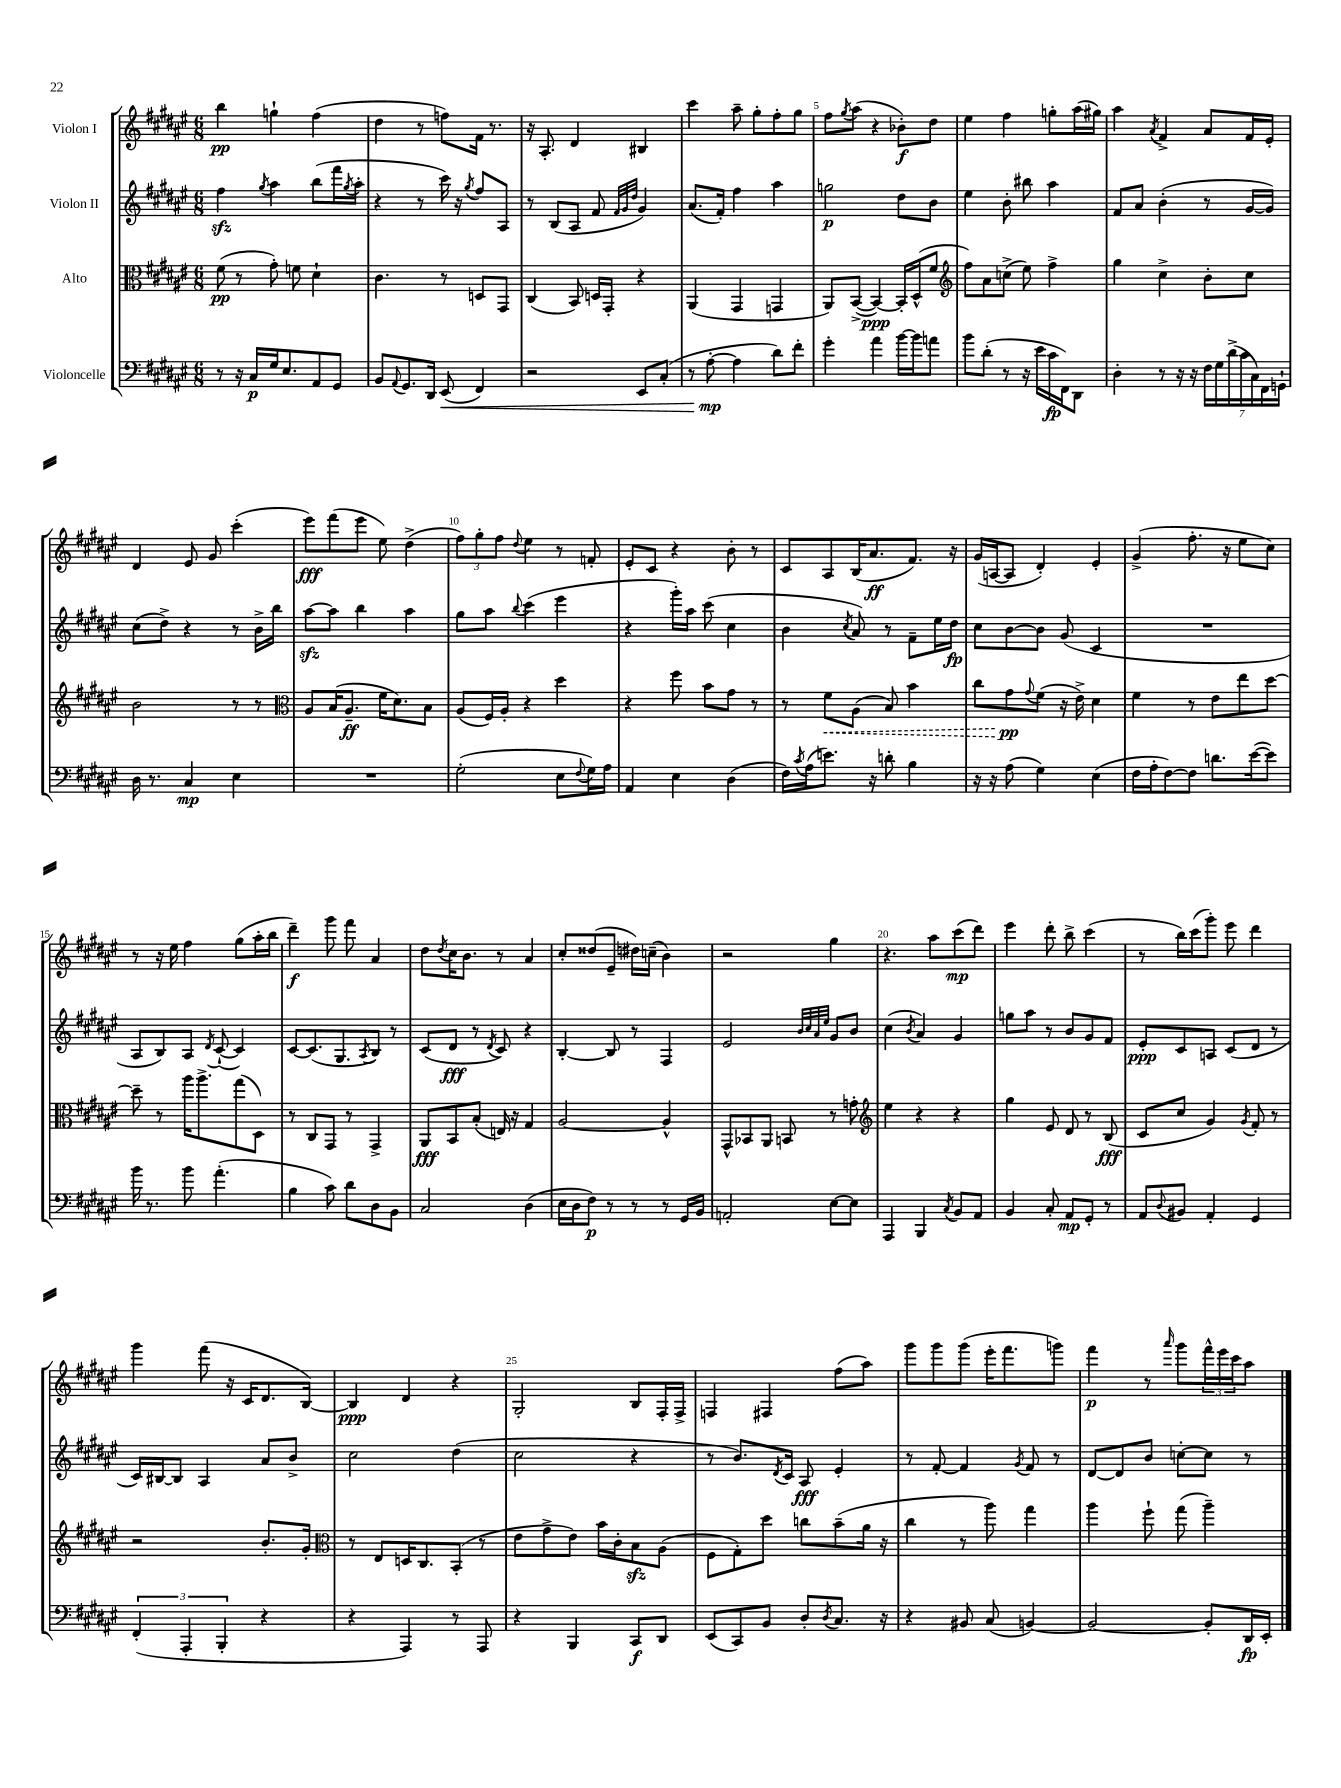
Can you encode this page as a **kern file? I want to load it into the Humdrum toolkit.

**kern	**kern	**kern	**kern
*staff4	*staff3	*staff2	*staff1
*clefF4	*clefC3	*clefG2	*clefG2
*k[f#c#g#d#a#e#]	*k[f#c#g#d#a#e#]	*k[f#c#g#d#a#e#]	*k[f#c#g#d#a#e#]
*M6/8	*M6/8	*M6/8	*M6/8
8r	(8f#	4ff#	4bb
16r	8r	.	.
16C#	.	.	.
.	.	8qgg#	.
16G#	8g#')	4aa#	4gg`
8.E#	.	.	.
.	8f	.	.
8AA#	4d#`	(8bb	(4ff#
8GG#	.	16fff#	.
.	.	8qgg#	.
.	.	16aa#'	.
=	=	=	=
8BB	4.c#	4r	4dd#
8qqAA#	.	.	.
8.GG#	.	.	.
.	.	8r	8r
16DD#	.	.	.
(8EE#	8r	16ccc#)	8ff)
.	.	16r	.
.	.	8qgg#	.
4FF#)	8D	8ff#	16f#
.	.	.	8.r
.	8GG#	8A#	.
=	=	=	=
2r	(4C#	8r	16r
.	.	.	8.A#'
.	.	(8B	.
.	8BB)	8A#	4d#
.	16D	8f#	.
.	16GG#'	.	.
.	.	32qqf#	.
.	.	32qqg#	.
.	.	32qqdd#	.
8EE#	4r	4g#)	4B#
(8C#'	.	.	.
=	=	=	=
8r	(4AA#	(8.a#	4ccc#
[8A#'	.	.	.
.	.	16f#')	.
4A#]	4GG#	4ff#	8aa#~
.	.	.	8gg#'
8d#)	4GG	4aa#	8ff#'
8f#'	.	.	8gg#
=	=	=	=
4g#'	8AA#)	2gg	8ff#
.	.	.	8qgg#
.	([8BB^	.	(8aa#
4a#	4BB_)	.	4r
[16b	16BB']	8dd#	8b-')
16b]	(16D#^^	.	.
8a	8f#	8b	8dd#
=	=	=	=
*	*clefG2	*	*
8b	8ff#)	4ee#	4ee#
(8d#'	8a#	.	.
8r	(8cc^	8b'	4ff#
16r	8ee#)	8bb#	.
16e#	.	.	.
16c#	4ff#^	4aa#	8gg'
16FF#)	.	.	.
8DD#	.	.	(16aa#
.	.	.	16gg#)
=	=	=	=
4D#'	4gg#	8f#	4aa#
.	.	8a#	.
.	.	.	8qa#
8r	4cc#^	(4b'	4f#^
16r	.	.	.
16r	.	.	.
28F#	8b'	8r	8a#
28G#	.	.	.
(28d#^	.	.	.
28c#	.	.	.
.	8cc#	[16g#	16f#
28C#)	.	.	.
28FF#	.	.	.
.	.	16g#])	16e#'
28GG`	.	.	.
=	=	=	=
16D#	2b	(8cc#	4d#
8.r	.	.	.
.	.	8dd#^)	.
4C#	.	4r	8e#
.	.	.	8g#
4E#	8r	8r	(4ccc#'
.	8r	16b^	.
.	.	16bb	.
=	=	=	=
*	*clefC3	*	*
2.r	8A#	[8aa#	8eee#)
.	(16B	8aa#]	(8fff#
.	8.A#~	.	.
.	.	4bb	8eee#
.	16f#	.	8ee#)
.	8.d#)	.	.
.	.	4aa#	(4dd#^
.	8B	.	.
=	=	=	=
(2G#'	(8A#	8gg#	12ff#)
.	.	.	12gg#'
.	16F#)	8aa#	.
.	.	.	12ff#
.	16A#'	.	.
.	.	8qqbb	8qqdd#
.	4r	(4ccc#	4ee#
8E#	4dd#	4eee#	8r
8qqF#	.	.	.
16G#)	.	.	8f'
16A#	.	.	.
=	=	=	=
4AA#	4r	4r	8e#'
.	.	.	8c#
4E#	8ff#	16ggg#')	4r
.	.	16aa#	.
.	8b	(8ccc#	.
(4D#	8g#	4cc#	8b'
.	8r	.	8r
=	=	=	=
16F#)	8r	4b	8c#
8qc#	.	.	.
(16A#	.	.	.
8.e)	8f#	.	8A#
.	.	8qcc#	.
.	(8A#	8a#)	(16B
16r	.	.	8.a#
8d'	8B)	8r	.
4B	4b	8f#~	8.f#)
.	.	16ee#	.
.	.	16dd#	16r
=	=	=	=
16r	8cc#	8cc#	(16g#
16r	.	.	[16A
(8A#	8g#	[8b	8A]
.	8qqg#	.	.
4G#)	(8f#	8b]	4d#')
.	16r	(8g#	.
.	16e#^)	.	.
(4E#	4d#	4c#	4e#'
=	=	=	=
16F#	4f#	2.r	(4g#^
16A#'	.	.	.
[8F#)	.	.	.
8F#]	8r	.	8.ff#'
8.d	8e#	.	.
.	.	.	16r
.	8ee#	.	8ee#
([16e#	.	.	.
8e#])	[8dd#	.	8cc#)
=	=	=	=
16b	8dd#~]	8A#	8r
8.r	.	.	.
.	8r	8B)	16r
.	.	.	16ee#
8b	16aa#	8A#	4ff#
.	8.aa#^	.	.
.	.	8qd#	.
(4.a#'	.	([8c#`	.
.	(8gg#	4c#])	(8gg#
.	8D#)	.	16aa#'
.	.	.	16bb
=	=	=	=
4B	8r	[8c#	4ddd#~)
.	8C#	(8.c#]	.
8c#)	8GG#	.	8ggg#
.	.	8.G#	.
8d#	8r	.	8fff#
.	.	8qA#	.
8D#	4GG#^	8B)	4a#
8BB	.	8r	.
=	=	=	=
2C#	8AA#	(8c#	8dd#
.	.	.	8qdd#
.	8BB	8d#	16cc#
.	.	.	8.b
.	(8B'	8r	.
.	.	8qd#	.
.	16E)	8c#)	8r
.	16r	.	.
(4D#	4G#	4r	4a#
=	=	=	=
16E#	[2A#	[4B'	8cc#'
16D#	.	.	.
8F#)	.	.	(8dd##
8r	.	8B]	8e#~
8r	.	8r	16dd#)
.	.	.	(16cc~
8r	4A#^^]	4F#	4b)
16GG#	.	.	.
16BB	.	.	.
=	=	=	=
2AA'	8GG#^^	2e#	2r
.	8BB-	.	.
.	8AA#	.	.
.	8BB	.	.
.	.	32qqb	.
.	.	32qqcc#	.
.	.	32qqa#	.
.	.	32qqee#	.
[8E#	8r	8g#	4gg#
8E#]	8g'	8b	.
=	=	=	=
*	*clefG2	*	*
4AAA#	4ee#	(4cc#	4.r
.	.	8qb	.
4BBB	4r	4a#)	.
.	.	.	8aa#
8qC#	.	.	.
8BB	4r	4g#	(8ccc#
8AA#	.	.	8ddd#)
=	=	=	=
4BB	4gg#	8gg	4eee#
.	.	8aa#	.
8C#'	8e#	8r	8ddd#'
8AA#	8d#	8b	8bb^
8GG#'	8r	8g#	(4ccc#
8r	(8B	8f#	.
=	=	=	=
8AA#	8c#	8e#'	8r
8qqD#	.	.	.
8BB#	8cc#	8c#	16bb)
.	.	.	(16ccc#
4AA#'	4g#)	8A	8ggg#')
.	.	(8c#	8eee#
.	8qg#	.	.
4GG#	8f#'	8d#	4ddd#
.	8r	8r	.
=	=	=	=
(6FF#'	2r	16c#)	4ggg#
.	.	[16B#	.
.	.	8B#]	.
6AAA#'	.	.	.
.	.	4A#	(8fff#
6BBB'	.	.	.
.	.	.	16r
.	.	.	16c#
4r	8.b'	8a#	8.d#
.	.	8b^	.
.	16g#'	.	[16B)
=	=	=	=
*	*clefC3	*	*
4r	8r	2cc#	4B]
.	8E#	.	.
4AAA#)	16D	.	4d#
.	8.C#	.	.
8r	(8BB'	(4dd#	4r
8AAA#	8r	.	.
=	=	=	=
4r	8e#	2cc#	2G#'
.	8g#^	.	.
4BBB	8e#)	.	.
.	16b	.	.
.	16c#'	.	.
8CC#	8B	4r	8B
8DD#	(8A#	.	16F#'
.	.	.	16F#^
=	=	=	=
(8EE#	8F#	8r	4F
8CC#)	8G#')	8.b)	.
8BB	8dd#	.	4F#
.	.	8qd#	.
.	.	16c#	.
8D#'	8cc	8A#	.
8qD#	.	.	.
8.C#	(8b~	4e#'	(8ff#
.	16a#	.	8aa#)
16r	16r	.	.
=	=	=	=
4r	4cc#	8r	8ggg#
.	.	[8f#'	8ggg#
8BB#	8r	4f#]	(8ggg#
(8C#	8aa#)	.	16eee#'
.	.	.	8.fff#
.	.	8qg#	.
[4BB)	4gg#	8f#	.
.	.	8r	8ggg)
=	=	=	=
2BB_	4aa#	[8d#	4fff#
.	.	8d#]	.
.	8ff#`	8b	8r
.	.	.	16qqaaa#
.	(8gg#	[8cc'	8ggg#
8BB']	4aa#~)	8cc]	24fff#^^
.	.	.	24eee#
.	.	.	24ccc#
16DD#	.	8r	8aa#
16EE#'	.	.	.
==	==	==	==
*-	*-	*-	*-
